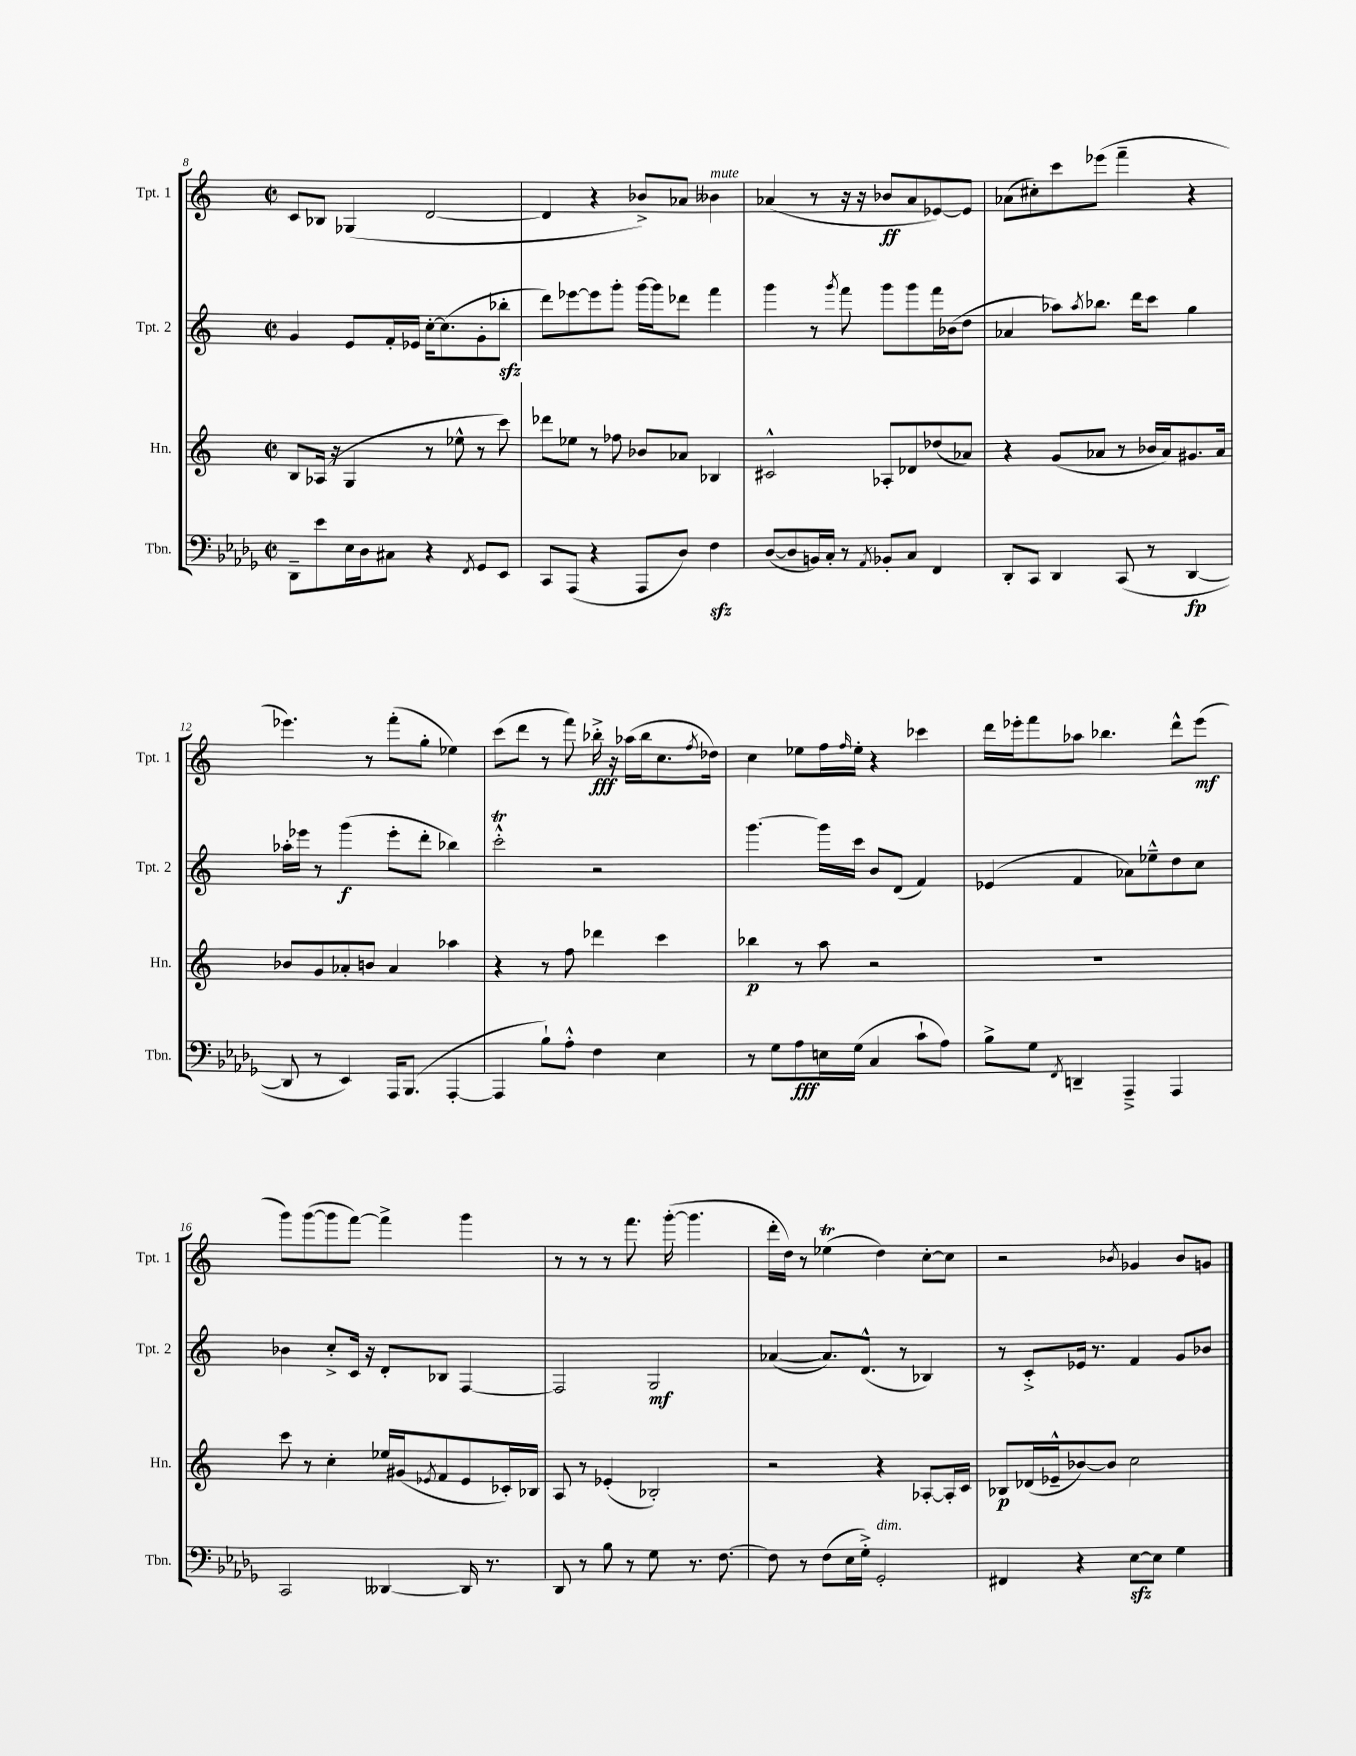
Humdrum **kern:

**kern	**kern	**kern	**kern
*staff4	*staff3	*staff2	*staff1
*clefF4	*clefG2	*clefG2	*clefG2
*k[b-e-a-d-g-]	*k[]	*k[]	*k[]
*M2/2	*M2/2	*M2/2	*M2/2
*met(c|)	*met(c|)	*met(c|)	*met(c|)
8DD-~\L	8B/L	4g/	8c/L
8e-\	(16A-/Jk	.	8B-/J
.	16r	.	.
16E-\L	4G/	8e/L	(4G-/
16D-\J	.	.	.
8C#\J	.	16f'/L	.
.	.	16e-/JJ	.
4r	8r	[16cc'\LK	[2d/
.	.	(8.cc\]	.
.	8ee-^^\	.	.
8qFF/	.	.	.
8GG-/L	8r	8g'\	.
8EE-/J	8ccc\)	8bb-'\J	.
=	=	=	=
8CC/L	8ddd-\L	8ddd\L)	4d/]
(8AAA-/J	8ee-\J	[8eee-\	.
4r	8r	8eee-\]	4r
.	8ff-\	8ggg'\J	.
8AAA-/L	8b-/L	[16ggg\LL	8b-^/L)
.	.	16ggg\]J	.
8D-/J)	8a-/J	8ddd-\J	8a-/J
4F\	4B-/	4fff\	4b--\
=	=	=	=
([8D-/L	2c#^^/	4ggg\	(4a-/
8D-/]	.	.	.
16BB/L)	.	8r	8r
16C'/JJ	.	.	.
.	.	8qggg/	.
8r	.	8fff\	16r
.	.	.	16r
8qAA-/	.	.	.
8BB-'/L	8A-'/L	8ggg\L	8b-/L
8C/J	8d-/	8ggg\	8a-/
4FF/	(8dd-/	16fff\L	[8e-/)
.	.	(16b-\J	.
.	8a-/J)	8dd\J	8e-/]J
=	=	=	=
8DD-'/L	4r	4a-/	(8a-\L
8CC/J	.	.	8cc#'\)
4DD-/	(8g/L	8aa-\L)	8ccc\
.	.	8qaa-/	.
.	8a-/J	8.bb-\J	(8eee-\J
(8CC/	8r	.	4fff~\
.	.	16ddd\LK	.
8r	16b-/LL	8ccc\J	.
.	16a-/J)	.	.
[4DD-/	8.g#/	4gg\	4r
.	16a-/Jk	.	.
=	=	=	=
8DD-/]	8b-/L	16aa-'\LL	4.eee-\)
.	.	16eee-\JJ	.
8r	8g/	8r	.
4EE-/)	8a-'/	(4ggg\	.
.	8b/J	.	8r
16AAA-/LK	4a-/	8eee-'\L	(8fff'\L
(8.BBB-/J	.	.	.
.	.	8ddd'\J	8gg'\J
[4AAA-'/	4aa-\	4bb-\)	4ee-\)
=	=	=	=
4AAA-/]	4r	2ccc'^^\	(8ccc\L
.	.	.	8ddd\J
8B-`\L)	8r	.	8r
8A-'^^\J	8ff\	.	8fff\)
4F\	4ddd-\	2r	16bb-'^\
.	.	.	16r
.	.	.	(16aa-\LL
.	.	.	16bb-\J
4E-\	4ccc\	.	8.cc\
.	.	.	8qff/
.	.	.	16dd-\Jk)
=	=	=	=
8r	4bb-\	[4.ggg\	4cc\
8G-\L	.	.	.
8A-\	8r	.	8ee-\L
16E\L	8aa\	16ggg\]LL	16ff\L
.	.	.	16qqff/
(16G-\JJ	.	16ccc\JJ	16ee-'\JJ
4C/	2r	8b/L	4r
.	.	(8d/J	.
8c`\L	.	4f/)	4ccc-\
8A-\J)	.	.	.
=	=	=	=
8B-^\L	1r	(4e-/	16ddd\LL
.	.	.	16eee-'\J
8G-\J	.	.	8fff\
8qFF/	.	.	.
4DD~/	.	4f/	8aa-\J
.	.	.	4.bb-\
4AAA-~^/	.	8a-\L)	.
.	.	8ee-~^^\	.
4AAA-/	.	8dd\	8ddd^^\L
.	.	8cc\J	(8eee-\J
=	=	=	=
2CC/	8ccc\	4b-\	8ggg\L)
.	8r	.	([8ggg\
.	4cc'\	8cc'^/L	8ggg\]
.	.	16c/Jk	[8fff\J)
.	.	16r	.
[4DD--/	16ee-/LL	8d'/L	4fff^\]
.	(16g#/J	.	.
.	8qe-/	.	.
.	8f/	8B-/J	.
16DD--/]	8e-/	[4F/	4ggg\
8.r	.	.	.
.	16c-'/L)	.	.
.	16B-/JJ	.	.
=	=	=	=
8DD-/	8A/	2F/]	8r
8r	8r	.	8r
8B-\	(4e-'/	.	8r
8r	.	.	8.fff\
8G-\	2B-'/)	2G/	.
.	.	.	([16ggg'\
8.r	.	.	4.ggg\]
[8.F\	.	.	.
=	=	=	=
8F\]	2r	([4a-/	16ddd'\LL
.	.	.	16dd\JJ)
8r	.	.	8r
(8F\L	.	8.a-/]L)	(4ee-\
16E-\L	.	.	.
16G-'^\JJ)	.	(8.d^^/J	.
2GG-'/	4r	.	4dd\)
.	.	8r	.
.	[8A-'/L	4B-/)	[8cc'\L
.	16A-'/]L	.	8cc\]J
.	16c/JJ	.	.
=	=	=	=
4FF#/	8B-/L	8r	2r
.	(16d-/L	8c'^/L	.
.	16e-~^^/J	.	.
4r	[8b-/)	16e-/Jk	.
.	.	8.r	.
.	8b-/]J	.	.
.	.	.	8qb-/
[8E-\L	2cc\	4f/	4g-/
8E-\]J	.	.	.
4G-\	.	8g/L	8b-/L
.	.	8b-/J	8g/J
==	==	==	==
*-	*-	*-	*-
